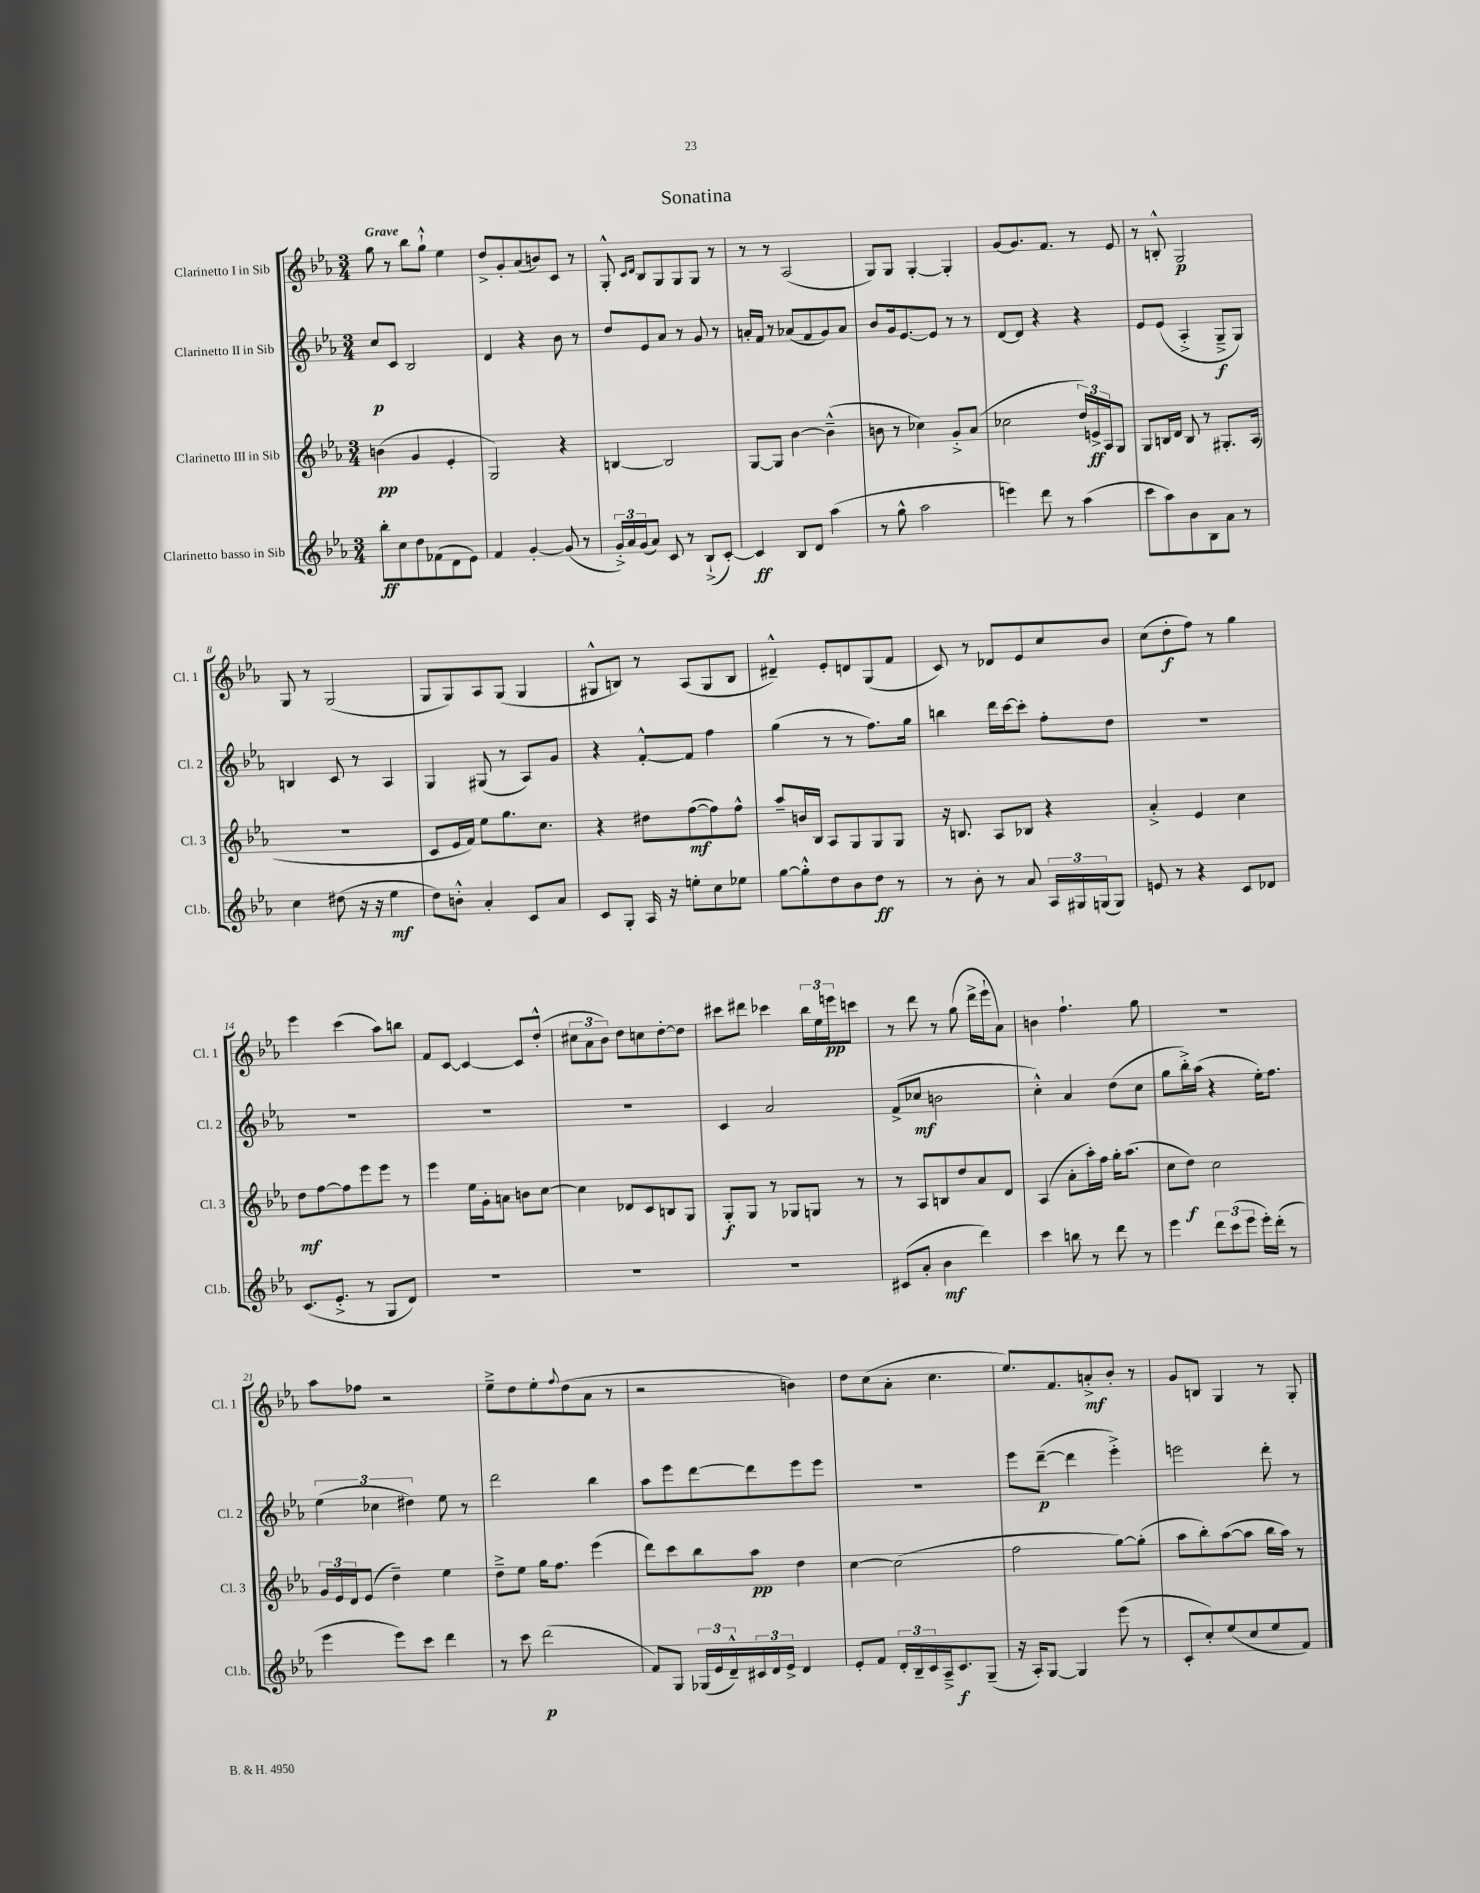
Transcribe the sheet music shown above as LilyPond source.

\header { title = "Sonatina" }
<<
\new StaffGroup <<
\new Staff = "s0" \with { instrumentName = "Clarinetto I in Sib" shortInstrumentName = "Cl. 1" } {
    \clef treble \key ees \major \numericTimeSignature \time 3/4 \tempo "Grave"
    g''8 r8 bes''8 g''8-!-^ ees''4 |
    d''8-> g'8-. aes'8( b'8) c'8 r8 |
    g8-.-^ \grace { c'16 d'16 } bes8 g8 g8 g8 r8 |
    r8 r8 aes2( |
    g8) g8 g4~-. g4-. |
    g'8~ g'8. f'8. r8 ees'8 |
    r8 b8-.-^ g2\p |
    g8 r8 g2( |
    g8 g8) aes8 g8( g4 |
    gis8-^ b8) r8 aes8( gis8 b8 |
    dis'4---^) ees'8-. d'8 g8( f'8 |
    c'8) r8 des'8 ees'8 c''8 bes'8 |
    c''8( d''8-.\f f''8) r8 g''4 |
    ees'''4 c'''4( aes''8) b''8 |
    f'8 c'8~ c'4~ c'8 d''8-.-^( |
    \tuplet 3/2 { cis''8 aes'8 bes'8) } d''8 c''8 d''8~-. d''8 |
    cis'''8 dis'''8 ces'''4 \tuplet 3/2 { bes''16 ees''16 e'''16\pp } c'''8 |
    r8 d'''8 r8 g''8( d'''16-> ees'''16-! aes'8) |
    b'4 f''4.-! g''8 |
    R2. |
    aes''8 fes''8 r2 |
    ees''8---> d''8 ees''8-. \appoggiatura { f''8 } d''8( aes'8 r8 |
    r2 b'4) |
    d''8 c''8( aes'8-. c''4. |
    ees''8.) f'8. a'8-.->\mf bes'8-. r8 |
    g'8 b8 g4 r8 g8-. \bar "|." |
}
\new Staff = "s1" \with { instrumentName = "Clarinetto II in Sib" shortInstrumentName = "Cl. 2" } {
    \clef treble \key ees \major \numericTimeSignature \time 3/4
    c''8\p c'8 bes2 |
    d'4 r4 bes'8 r8 |
    d''8 ees'8 aes'8 r8 g'8 r8 |
    a'16-. f'16 r8 aes'8( f'8 g'8) aes'8 |
    bes'8 g'16 ees'8.~ ees'8 r8 r8 |
    d'8~ d'8 r4 r4 |
    ees'8 ees'8( aes4-.-> g8--->\f g8) |
    b4 c'8 r8 aes4 |
    g4 gis8( r8 aes8) g'8 |
    r4 f'8~-.-^ f'8 f''4 |
    g''4( r8 r8 f''8.) g''16 |
    b''4 d'''16 c'''16~ c'''8-. f''8-. d''8 |
    R2. |
    R2. |
    R2. |
    R2. |
    c'4 aes'2 |
    f'8->( ces''8\mf b'2 |
    c''4-.-^) aes'4 d''8( c''8 |
    g''8 bes''16-.->) aes''16( r4 ees''16-.) f''8. |
    \tuplet 3/2 { ees''4( ces''4 dis''4) } ees''8 r8 |
    d'''2 bes''4 |
    aes''8 ees'''8 d'''8~ d'''8 ees'''8 ees'''8 |
    R2. |
    ees'''8 d'''8~--\p( d'''4 ees'''4-.->) |
    e'''2 d'''8-. r8 \bar "|." |
}
\new Staff = "s2" \with { instrumentName = "Clarinetto III in Sib" shortInstrumentName = "Cl. 3" } {
    \clef treble \key ees \major \numericTimeSignature \time 3/4
    b'4\pp( g'4 ees'4-. |
    g2) r4 |
    b4~ b2 |
    g8~ g8 bes'4~ bes'4---^( |
    b'8 r8 ces''4) g'8-.-> aes'8( |
    ces''2 \tuplet 3/2 { d''16) e'16->\ff aes16 } g8 |
    g8 b16 d'16 b8 r8 gis8.-. aes16( |
    R2. |
    c'8 ees'16 f'16) ees''8 g''8. c''8. |
    r4 dis''8 f''8~\mf( f''8) f''8-^ |
    aes''8-- b'16 bes16 aes8 g8 g8 g8 |
    r16 b8. aes8 bes8 r4 |
    aes'4-.-> ees'4 c''4 |
    d''8\mf f''8~ f''8 ees'''8 ees'''8 r8 |
    ees'''4 ees''16 g'16-. a'8 b'8 c''8~ |
    c''4 des'8 c'8 b8 g8 |
    g8-.\f g8 r8 ges8 g8 r8 |
    r8 aes8 b8 d''8 aes'8 d'8 |
    aes4( aes'8-. aes''16-.) f''16 g''16-. aes''8.( |
    c''8 d''8\f) c''2 |
    \tuplet 3/2 { g'16 ees'16 d'16 } ees'8( d''4--) ees''4 |
    d''8---> ees''8 g''16 f''8. ees'''4( |
    d'''8) c'''8 bes''8 aes''8\pp d''4 |
    c''4~ c''2( |
    f''2 g''8~) g''8-.( |
    aes''8 bes''8-.) aes''8~( aes''8 bes''16 aes''16) r8 \bar "|." |
}
\new Staff = "s3" \with { instrumentName = "Clarinetto basso in Sib" shortInstrumentName = "Cl.b." } {
    \clef treble \key ees \major \numericTimeSignature \time 3/4
    bes''8-.\ff c''8 d''8 fes'8( d'8 ees'8) |
    f'4 g'4~-. g'8( r8 |
    \tuplet 3/2 { g'16-.->) aes'16 g'16( } aes'8) c'8 r8 bes8-!->( c'8~-.) |
    c'4\ff bes8 d'8 aes''4( |
    r8 g''8-^ aes''2 |
    e'''4) d'''8 r8 aes''4( |
    c'''8 aes''8) bes'8 bes8 aes'8 r8 |
    c''4 dis''8( r16 r16 ees''4\mf |
    d''8) b'8-.-^ aes'4-. c'8 aes'8 |
    c'8 g8-. aes16 r16 e''8-. c''8 ees''8 |
    g''8~ g''8-.-^ d''8 bes'8 d''8\ff r8 |
    r8 bes'8-. r8 aes'8 \tuplet 3/2 { aes16 gis16 g16( } g8) |
    e'8 r8 r4 c'8 des'8 |
    c'8.( ees'8.-.-> r8 g8 d'8) |
    R2. |
    R2. |
    R2. |
    cis'8( aes'8-. bes'4\mf d'''4) |
    c'''4 b''8 r8 d'''8 r8 |
    ees'''4 \tuplet 3/2 { d'''8 c'''8( ees'''8 } ees'''16-.) d'''16-.( r8 |
    ees'''4 ees'''8) c'''8 d'''4 |
    r8 c'''8 d'''2\p( |
    f'8) g8 \tuplet 3/2 { ges16( ees'16 d'16---^) } \tuplet 3/2 { cis'16 d'16 ees'16-> } d'4 |
    ees'8-. f'8 \tuplet 3/2 { d'16-. bes16-- c'16 } aes16---> c'8.\f g8--( |
    r16 aes16-.) g8~ g4 ees'''8( r8 |
    c'8-. c''8-.) ees''8( c''8 ees''8 f'8) \bar "|." |
}
>>
>>
